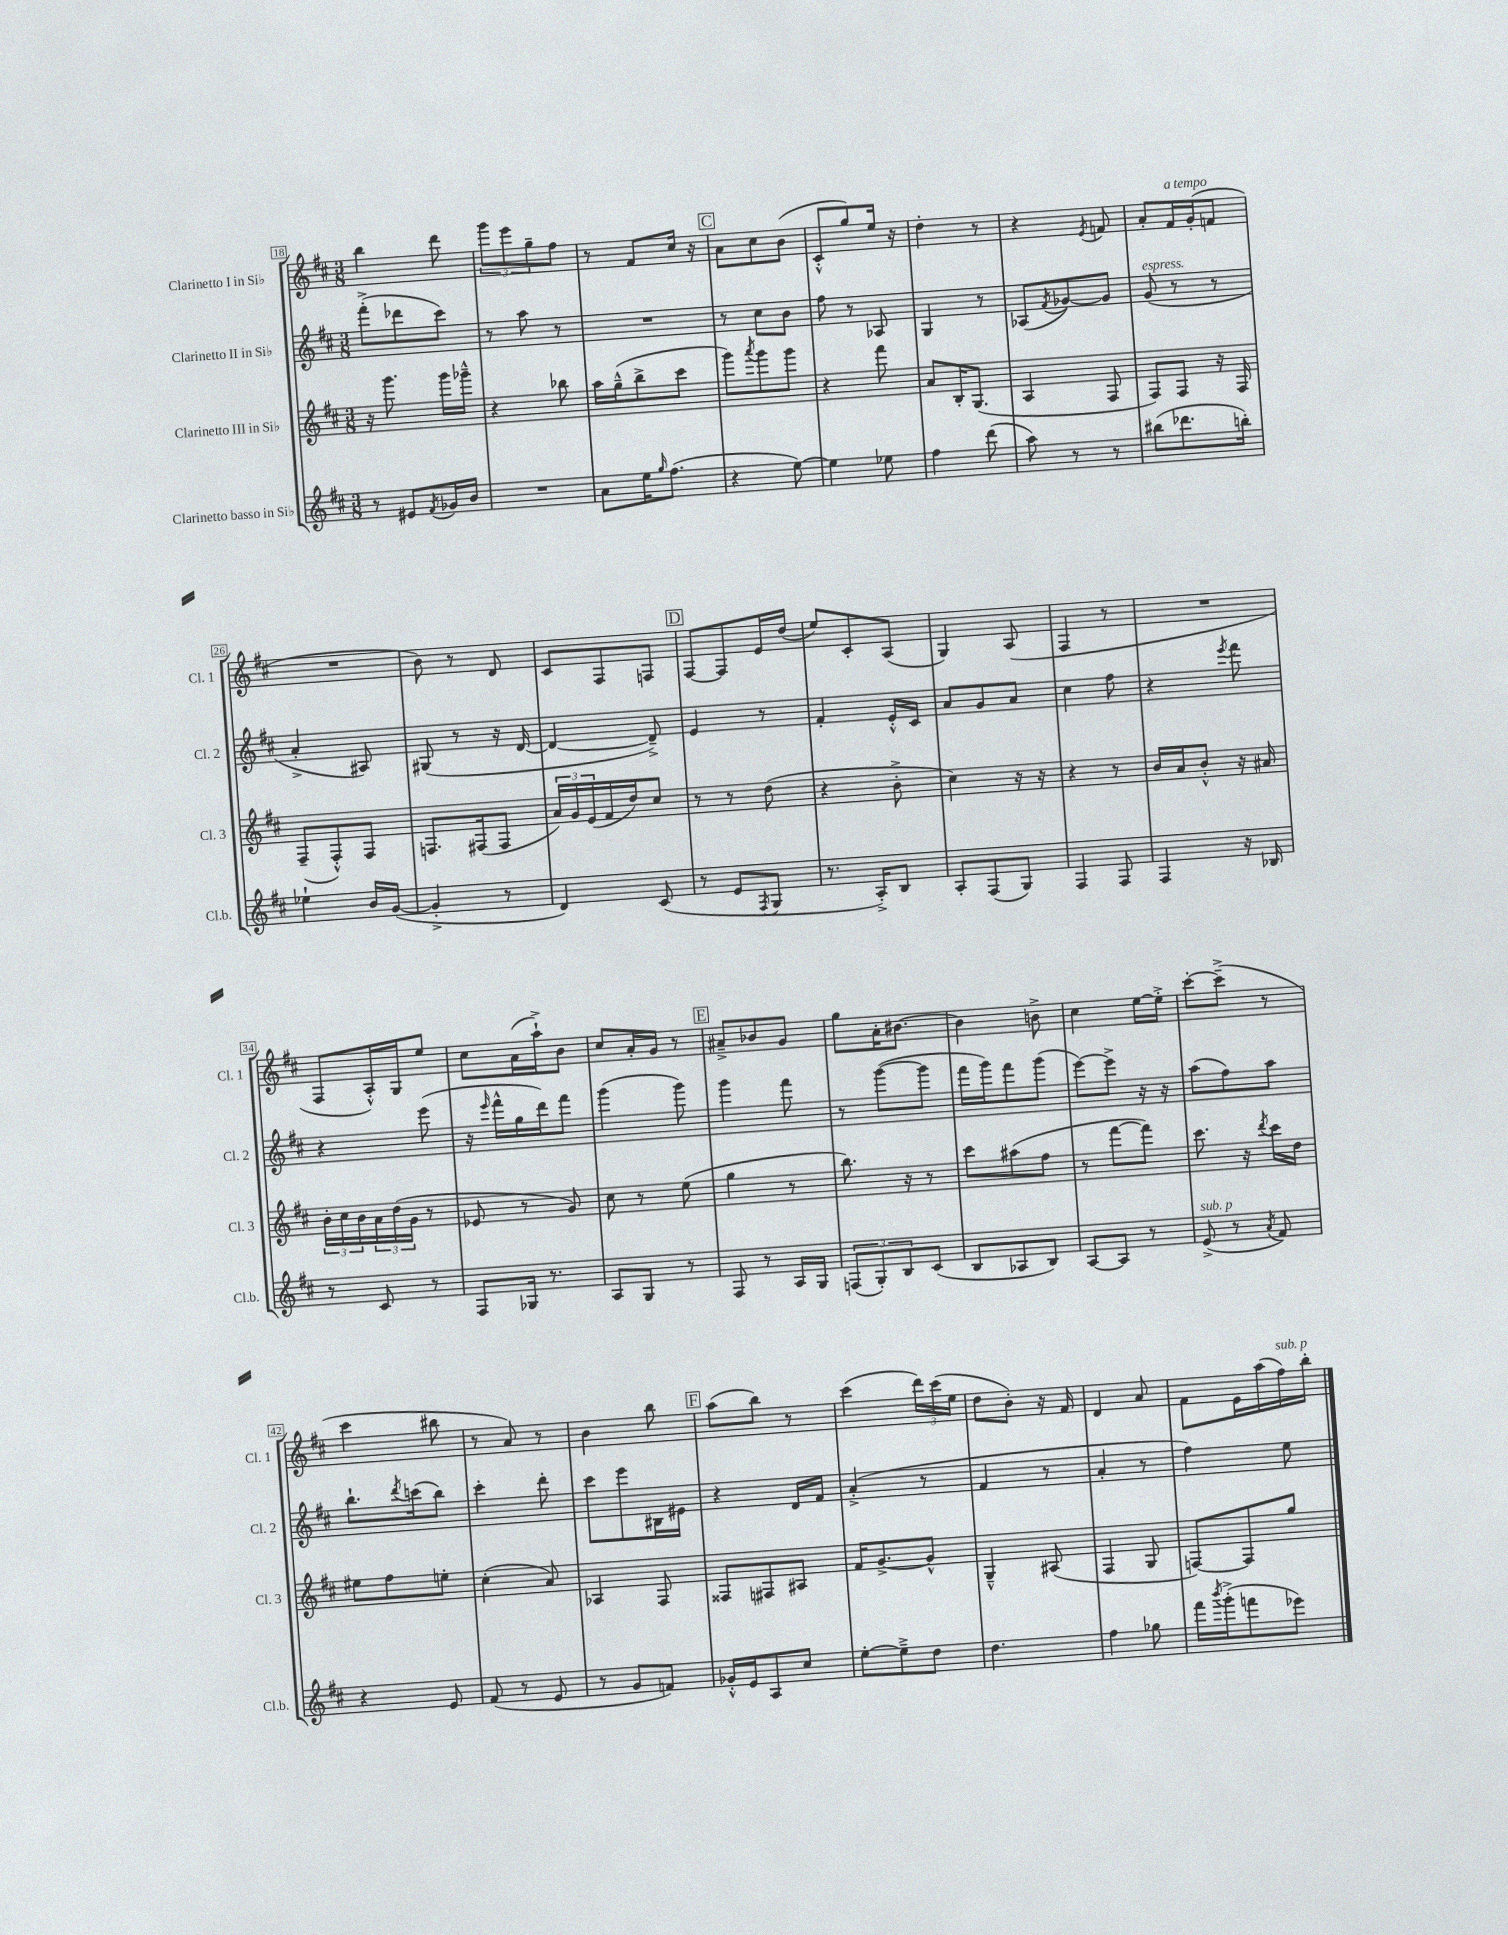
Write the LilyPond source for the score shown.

<<
\new StaffGroup <<
\new Staff = "s0" \with { instrumentName = "Clarinetto I in Sib" shortInstrumentName = "Cl. 1" } {
    \clef treble \key d \major \numericTimeSignature \time 3/8
    b''4 d'''8 |
    \tuplet 3/2 { g'''8 e'''8 g''8-- } fis''8 |
    r8 fis'8 cis''16 r16 |
    \mark \markup { \box "C" } a'8 cis''8 b'8( |
    cis'8-.-^ g''8) e''16 r16 |
    d''4-. r8 |
    r4 \acciaccatura { e'8 } f'8 |
    a'8-. fis'16^\markup { \italic "a tempo" } g'16-.( f'8 |
    R4. |
    b'8) r8 d'8 |
    cis'8 fis8 f8 |
    \mark \markup { \box "D" } fis8~ fis8 e'16 d''16( |
    e''8) cis'8-. a8( |
    g4) a8( |
    fis4 r8 |
    R4. |
    fis8 a16-.-^) g16 e''8 |
    cis''8 a'16( a''16-!->) b'8 |
    cis''8 a'16-. g'16 r8 |
    \mark \markup { \box "E" } ais'8---> bes'8 g'8 |
    g''8 a'16-. bis'8.~ |
    bis'4 b'8-> |
    cis''4 e''16~ e''16-.-> |
    cis'''8~-. cis'''8--->( r8 |
    cis'''4 bis''8 |
    r8 a'8) r8 |
    b'4 b''8 |
    \mark \markup { \box "F" } a''8( b''8) r8 |
    cis'''4( \tuplet 3/2 { d'''16) cis'''16( e''16 } |
    d''8 b'8-.) r16 fis'16 |
    d'4 a'8 |
    fis'8 e'16 a''16( fis''16^\markup { \italic "sub. p" }) b''16-. \bar "|." |
}
\new Staff = "s1" \with { instrumentName = "Clarinetto II in Sib" shortInstrumentName = "Cl. 2" } {
    \clef treble \key d \major \numericTimeSignature \time 3/8
    fis'''8-.->( des'''8 cis'''8) |
    r8 a''8 r8 |
    R4. |
    \mark \markup { \box "C" } r8 cis''8 b'8 |
    fis''8 r8 aes8 |
    g4 r8 |
    aes8( \acciaccatura { fis'8 } ges'8~) ges'8 |
    g'8^\markup { \italic "espress." }( r8 r8 |
    a'4-.-> ais8) |
    gis8( r8 r16 d'16~ |
    d'4~ d'8--->) |
    \mark \markup { \box "D" } e'4 r8 |
    fis'4-. e'16-.-^ cis'16 |
    a'8 g'8 a'8 |
    cis''4 fis''8 |
    r4 \acciaccatura { e'''8 } fis'''8 |
    r4 e'''8( |
    r16 \grace { e'''16 } fis'''16-^ g''16 d'''16) fis'''8 |
    g'''4( g'''8) |
    \mark \markup { \box "E" } g'''4 fis'''8 |
    r8 g'''8~( g'''8 |
    fis'''16 g'''16) fis'''8 g'''8( |
    e'''8~) e'''8-> r16 r16 |
    a''8( fis''8) a''8 |
    b''8.-! \acciaccatura { d'''8 } c'''16( b''8) |
    cis'''4-. d'''8-. |
    cis'''8 e'''8 bis16 eis'16 |
    \mark \markup { \box "F" } r4 d'16 fis'16 |
    a'4-.->( r8 |
    fis'4 r8 |
    a'4-. r8 |
    fis''4) e''8 \bar "|." |
}
\new Staff = "s2" \with { instrumentName = "Clarinetto III in Sib" shortInstrumentName = "Cl. 3" } {
    \clef treble \key d \major \numericTimeSignature \time 3/8
    r16 g'''8. g'''16 ges'''16---^ |
    r4 bes''8 |
    a''16 g''16---^( b''8-> cis'''8 |
    \mark \markup { \box "C" } g'''8) \acciaccatura { a'''8 } g'''8 g'''8 |
    r4 fis'''8 |
    a'8 b16-. g8.( |
    a4 fis8 |
    fis8) fis8 r16 fis16 |
    fis8--( fis8-.-^) fis8 |
    f8. fis16( fis8 |
    \tuplet 3/2 { a'16) g'16 e'16( } fis'16 d''16) cis''8 |
    \mark \markup { \box "D" } r8 r8 d''8( |
    r4 b'8-.-> |
    cis''4) r16 r16 |
    r4 r8 |
    b'16 a'16 b'8-.-^ r16 ais'16 |
    \tuplet 3/2 { b'16-. cis''16 b'16 } \tuplet 3/2 { a'16 d''16( g'16 } r8 |
    ees'8 r8 g'8) |
    cis''8 r8 e''8( |
    \mark \markup { \box "E" } g''4 r8 |
    b''8.) r16 r8 |
    cis'''8 ais''8( fis''8 |
    r8 fis'''8~ fis'''8) |
    cis'''8. r16 \acciaccatura { d'''8 } cis'''16 d''16 |
    eis''8 fis''8 e''8-. |
    cis''4-.( a'8) |
    aes4 fis8 |
    \mark \markup { \box "F" } fisis8 fis8 ais8 |
    fis'16 g'8.~-> g'8-^ |
    g4---^ ais8( |
    fis4 g8 |
    f8~) f8 g''8 \bar "|." |
}
\new Staff = "s3" \with { instrumentName = "Clarinetto basso in Sib" shortInstrumentName = "Cl.b." } {
    \clef treble \key d \major \numericTimeSignature \time 3/8
    r8 eis'8 \acciaccatura { fis'8 } ges'16 b'16 |
    R4. |
    a'8 e''16 \grace { g''16 } fis''8.( |
    \mark \markup { \box "C" } r4 e''8~) |
    e''4 ees''8 |
    fis''4 d'''8( |
    a''8) r8 r8 |
    bis''8( des'''8. b''16-.) |
    ees''4-! b'16 g'16~( |
    g'4-.-> r8 |
    d'4) cis'8( |
    \mark \markup { \box "D" } r8 e'8 \acciaccatura { fis8 } g8 |
    r8. a16-.->) b8 |
    a8-. fis8( g8) |
    fis4 fis8 |
    fis4 r16 bes16 |
    r8 cis'8 r8 |
    fis8 ges16 r8. |
    a8 g8 r8 |
    \mark \markup { \box "E" } fis8 r8 a16 g16 |
    \tuplet 3/2 { f8( g8-.) b8 } cis'8( |
    b8 aes8 b8) |
    a8~ a8 r8 |
    e'8->^\markup { \italic "sub. p" }( r8 \acciaccatura { a'8 } fis'8) |
    r4 e'8 |
    fis'8( r8 e'8 |
    r8 g'8 f'8) |
    \mark \markup { \box "F" } ges'16-.-^ e'16 a8 cis''8 |
    e''8~-. e''8---> d''8 |
    d''4. |
    fis''4 ges''8 |
    fis'''16 \acciaccatura { b'''8 } g'''16-.->( f'''8 ees'''8) \bar "|." |
}
>>
>>
\layout { \context { \Score currentBarNumber = #18 \override BarNumber.stencil = #(make-stencil-boxer 0.1 0.3 ly:text-interface::print) } }
